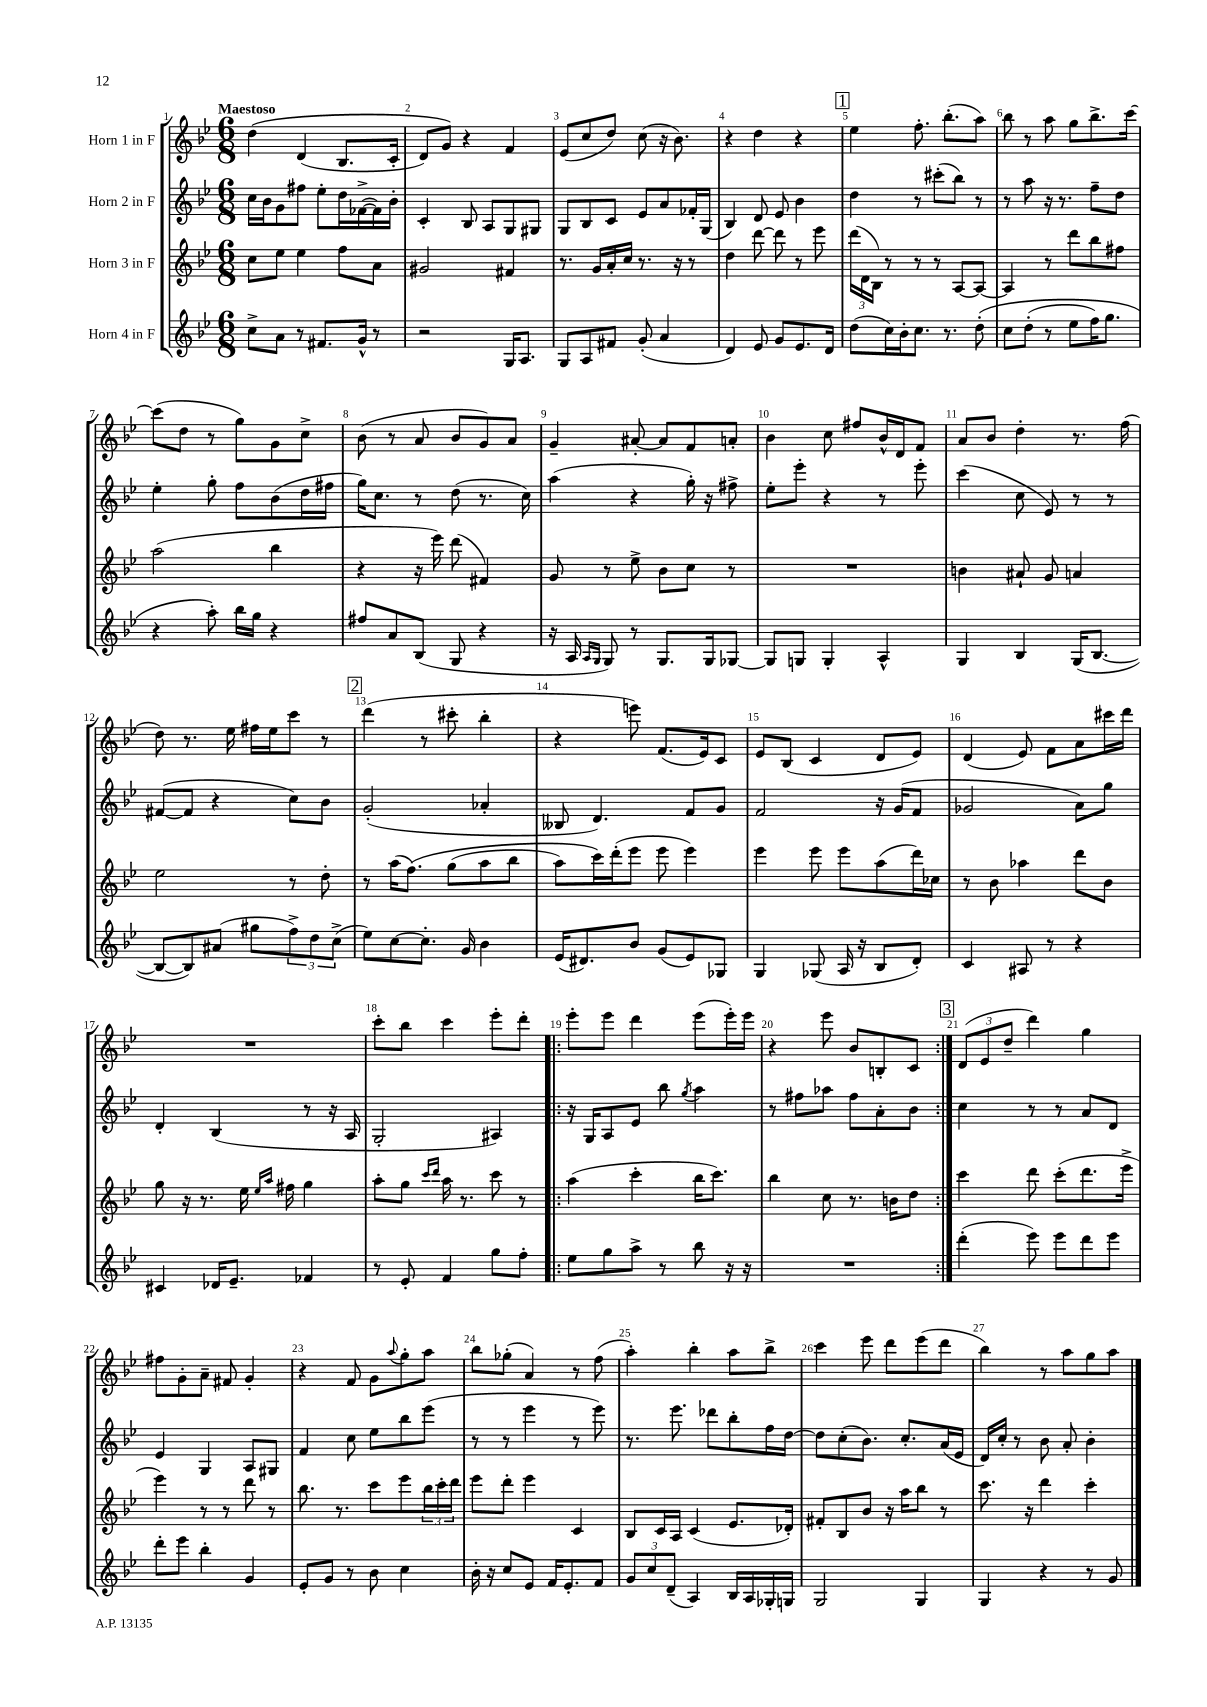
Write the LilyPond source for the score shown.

<<
\new StaffGroup <<
\new Staff = "s0" \with { instrumentName = "Horn 1 in F" } {
    \clef treble \key bes \major \numericTimeSignature \time 6/8 \tempo "Maestoso"
    d''4\( d'4( bes8. c'16-. |
    d'8) g'8\) r4 f'4 |
    ees'8( c''8 d''8) c''8( r16 bes'8.) |
    r4 d''4 r4 |
    \mark \markup { \box "1" } ees''4 f''8.-. bes''8.-.( a''8) |
    bes''8 r8 a''8 g''8 bes''8.-> c'''16~ |
    c'''8( d''8 r8 g''8) g'8 c''8-> |
    bes'8( r8 a'8 bes'8 g'8) a'8 |
    g'4-- ais'8~-. ais'8 f'8 a'8-. |
    bes'4 c''8 fis''8 bes'16-^ d'16 f'8 |
    a'8 bes'8 d''4-. r8. f''16( |
    d''8) r8. ees''16 fis''16 ees''16 c'''8 r8 |
    \mark \markup { \box "2" } d'''4( r8 cis'''8-. bes''4-. |
    r4 e'''8) f'8.( ees'16) c'8 |
    ees'8 bes8( c'4 d'8 ees'8) |
    d'4( ees'8) f'8 a'8 cis'''16 d'''16 |
    R2. |
    c'''8-. bes''8 c'''4 ees'''8-. d'''8-. |
    \repeat volta 2 { ees'''8-. ees'''8 d'''4 ees'''8( ees'''16-.) ees'''16 |
    r4 ees'''8 bes'8 b8-. c'8 | }
    \mark \markup { \box "3" } \tuplet 3/2 { d'8( ees'8 d''8-- } d'''4) g''4 |
    fis''8 g'8-. a'8-- fis'8 g'4-. |
    r4 f'8 g'8 \appoggiatura { a''8 } g''8-. a''8 |
    bes''8 ges''8-.( a'4) r8 f''8( |
    a''4-.) bes''4-. a''8 bes''8-> |
    c'''4 ees'''8 d'''8 ees'''8( d'''8 |
    bes''4) r8 a''8 g''8 a''8 \bar "|." |
}
\new Staff = "s1" \with { instrumentName = "Horn 2 in F" } {
    \clef treble \key bes \major \numericTimeSignature \time 6/8
    c''16 bes'16 g'8 fis''8 ees''8-. d''16 fes'16~->( fes'16) bes'16-. |
    c'4-. bes8 a8 g8 gis8 |
    g8 bes8 c'8 ees'8 a'8 fes'16-. g16( |
    bes4) d'8 ees'8 bes'4 |
    \mark \markup { \box "1" } d''4 r8 cis'''8-.( bes''8) r8 |
    r8 a''8 r16 r8. f''8-- d''8 |
    ees''4-. g''8-. f''8 bes'8( d''16 fis''16 |
    g''16) c''8. r8 d''8( r8. c''16) |
    a''4( r4 g''16-.) r16 fis''8-> |
    ees''8-. ees'''8-. r4 r8 ees'''8-. |
    c'''4( c''8 ees'8) r8 r8 |
    fis'8~( fis'8 r4 c''8) bes'8 |
    \mark \markup { \box "2" } g'2-.( aes'4-. |
    beses8 d'4.) f'8 g'8 |
    f'2 r16 g'16( f'8 |
    ges'2 a'8) g''8 |
    d'4-. bes4( r8 r16 a16 |
    g2-. ais4) |
    \repeat volta 2 { r16 g16 a8 ees'8 bes''8 \acciaccatura { g''8 } a''4 |
    r8 fis''8 aes''8 fis''8 a'8-. bes'8 | }
    \mark \markup { \box "3" } c''4 r8 r8 a'8 d'8 |
    ees'4 g4 a8 gis8 |
    f'4 c''8 ees''8 bes''8 ees'''8( |
    r8 r8 ees'''4 r8 ees'''8) |
    r8. ees'''8. des'''8 bes''8-. f''16 d''16~ |
    d''8 c''8-.( bes'8.) c''8.-. a'16( ees'16 |
    d'16) c''16-. r8 bes'8 a'8-. bes'4-. \bar "|." |
}
\new Staff = "s2" \with { instrumentName = "Horn 3 in F" } {
    \clef treble \key bes \major \numericTimeSignature \time 6/8
    c''8 ees''8 ees''4 f''8 a'8 |
    gis'2 fis'4 |
    r8. g'16 a'16-. c''16 r8. r16 r8 |
    d''4 d'''8~ d'''8 r8 ees'''8 |
    \mark \markup { \box "1" } \tuplet 3/2 { d'''16( d'16 bes16) } r8 r8 r8 a8~ a8~ |
    a4 r8 d'''8 bes''8 fis''8 |
    a''2( bes''4 |
    r4 r16 ees'''16) d'''8( fis'4) |
    g'8 r8 ees''8-> bes'8 c''8 r8 |
    R2. |
    b'4 ais'8-! g'8 a'4 |
    ees''2 r8 d''8-. |
    \mark \markup { \box "2" } r8 a''16( f''8.)\( g''8( a''8 bes''8 |
    a''8) c'''16\) d'''16-.( ees'''8 ees'''8 ees'''4) |
    ees'''4 ees'''8 ees'''8 a''8( d'''16) ces''16 |
    r8 bes'8 aes''4 d'''8 bes'8 |
    g''8 r16 r8. ees''16 \grace { ees''16 a''16 } fis''16 g''4 |
    a''8-. g''8 \grace { c'''16 d'''16 } a''16 r8. c'''8 r8 |
    \repeat volta 2 { a''4( c'''4-. bes''16 c'''8.) |
    bes''4 c''8 r8. b'16 d''8 | }
    \mark \markup { \box "3" } c'''4 d'''8 c'''8-.( d'''8. ees'''16-> |
    ees'''4) r8 r8 d'''8 r8 |
    bes''8. r8. c'''8 ees'''8 \tuplet 3/2 { bes''16 c'''16-. d'''16 } |
    ees'''8 d'''8-. ees'''4 c'4 |
    bes8 c'16 a16 c'4( ees'8. des'16-.) |
    fis'8-. bes8 bes'8 r16 a''16 bes''8 r8 |
    c'''8. r16 d'''4 c'''4-. \bar "|." |
}
\new Staff = "s3" \with { instrumentName = "Horn 4 in F" } {
    \clef treble \key bes \major \numericTimeSignature \time 6/8
    c''8-> a'8 r8 fis'8. g'16-^ r8 |
    r2 g16 a8. |
    g8 a8 fis'8 g'8-.( a'4 |
    d'4) ees'8 g'8 ees'8. d'16 |
    \mark \markup { \box "1" } d''8( c''16) bes'16-. c''8. r8. d''8-.\( |
    c''8 d''8-.( r8 ees''8 f''16) g''8. |
    r4 a''8-.\) bes''16 g''16 r4 |
    fis''8 a'8 bes8( g8 r4 |
    r16 a16 \grace { a16 g16 } g8) r8 g8. g16 ges8~ |
    ges8 g8 g4-. a4-^ |
    g4 bes4 g16( bes8.~ |
    bes8~ bes8) ais'8( gis''8 \tuplet 3/2 { f''8->) d''8 c''8->( } |
    \mark \markup { \box "2" } ees''8) c''8~ c''8.-. g'16 bes'4 |
    ees'16( dis'8.) bes'8 g'8( ees'8) ges8 |
    g4 ges8( a16 r16 bes8 d'8-.) |
    c'4 ais8 r8 r4 |
    cis'4 des'16 ees'8.-- fes'4 |
    r8 ees'8-. f'4 g''8 f''8-. |
    \repeat volta 2 { ees''8 g''8 a''8-> r8 bes''8 r16 r16 |
    R2. | }
    \mark \markup { \box "3" } d'''4-.( ees'''8) ees'''8 d'''8 ees'''8 |
    d'''8-. ees'''8 bes''4-. g'4 |
    ees'8-. g'8 r8 bes'8 c''4 |
    bes'16-. r16 c''8 ees'8 f'16 ees'8.-. f'8 |
    \tuplet 3/2 { g'8 c''8 d'8--( } a4) bes16 a16 ges16-. g16 |
    g2 g4 |
    g4 r4 r8 g'8 \bar "|." |
}
>>
>>
\layout { \context { \Score \override BarNumber.break-visibility = ##(#f #t #t) barNumberVisibility = #all-bar-numbers-visible } }
